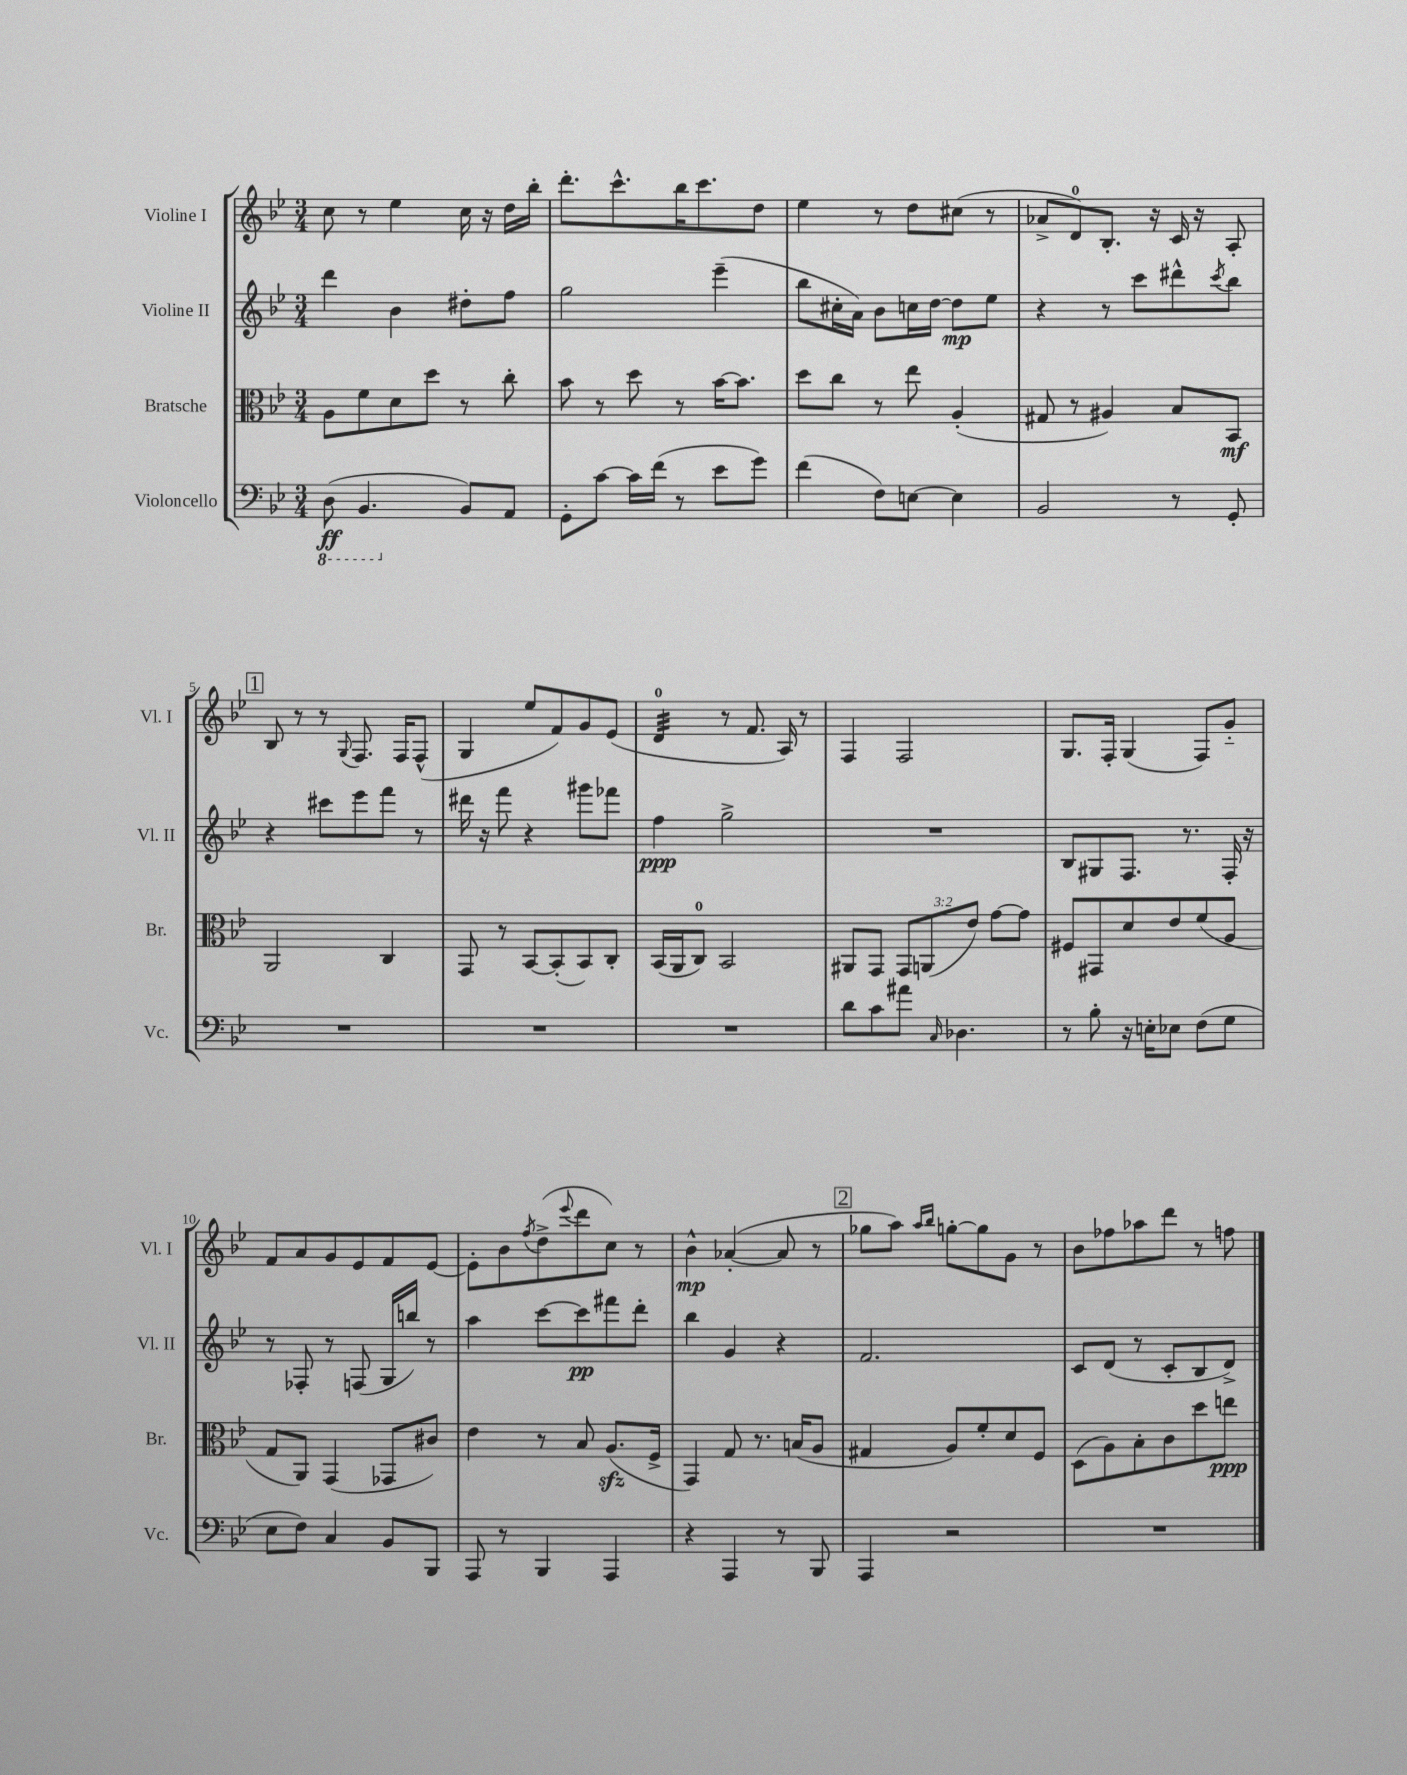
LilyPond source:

<<
\new StaffGroup <<
\new Staff = "s0" \with { instrumentName = "Violine I" shortInstrumentName = "Vl. I" } {
    \clef treble \key bes \major \numericTimeSignature \time 3/4
    c''8 r8 ees''4 c''16 r16 d''16 bes''16-. |
    d'''8.-. c'''8.-^ bes''16 c'''8. d''8 |
    ees''4 r8 d''8 cis''8( r8 |
    aes'8-> d'8-0) bes8.-. r16 c'16 r16 a8-. |
    \mark \markup { \box "1" } bes8 r8 r8 \appoggiatura { g8 } f8. f16 f8-^( |
    g4 ees''8 f'8) g'8 ees'8( |
    d'4:32-0 r8 f'8. a16) r8 |
    f4 f2 |
    g8. f16-. g4( f8) g'8-_ |
    f'8 a'8 g'8 ees'8 f'8 ees'8~ |
    ees'8-. bes'8 \acciaccatura { f''8 } d''8->( \appoggiatura { ees'''8 } d'''8 c''8) r8 |
    bes'4-^\mp aes'4~-.( aes'8 r8 |
    \mark \markup { \box "2" } ges''8 a''8) \grace { a''16 bes''16 } g''8~-. g''8 g'8 r8 |
    bes'8 fes''8 aes''8 d'''8 r8 f''8 \bar "|." |
}
\new Staff = "s1" \with { instrumentName = "Violine II" shortInstrumentName = "Vl. II" } {
    \clef treble \key bes \major \numericTimeSignature \time 3/4
    d'''4 bes'4 dis''8-. f''8 |
    g''2 ees'''4--( |
    bes''8 cis''16-. a'16) bes'8 c''16 d''16~ d''8\mp ees''8 |
    r4 r8 c'''8 dis'''8-^ \acciaccatura { c'''8 } bes''8 |
    \mark \markup { \box "1" } r4 cis'''8 ees'''8 f'''8 r8 |
    dis'''16 r16 f'''8 r4 gis'''8 fes'''8 |
    f''4\ppp g''2-> |
    R2. |
    bes8 gis8 f8. r8. f16-. r16 |
    r8 fes8-. r8 f8( g16 b''16) r8 |
    a''4 c'''8~ c'''8\pp fis'''8 d'''8-. |
    bes''4 g'4 r4 |
    \mark \markup { \box "2" } f'2. |
    c'8 d'8( r8 c'8-. bes8 d'8->) \bar "|." |
}
\new Staff = "s2" \with { instrumentName = "Bratsche" shortInstrumentName = "Br." } {
    \clef alto \key bes \major \numericTimeSignature \time 3/4 \override Staff.TupletNumber.text = #tuplet-number::calc-fraction-text
    a8 f'8 d'8 d''8 r8 c''8-. |
    bes'8 r8 d''8 r8 bes'16~ bes'8. |
    d''8 c''8 r8 ees''8 a4-.( |
    gis8 r8 ais4) bes8 bes,8\mf |
    \mark \markup { \box "1" } a,2 c4 |
    g,8 r8 bes,8~ bes,8-.( bes,8) c8-. |
    bes,16( a,16 c8-0) bes,2 |
    ais,8 g,8 \tuplet 3/2 { g,8 a,8( ees'8) } g'8~ g'8 |
    fis8 gis,8 d'8 ees'8 f'8( a8 |
    g8 a,8) g,4( ges,8 cis'8) |
    ees'4 r8 bes8 a8.\sfz( f16-> |
    g,4) g8 r8. b16( a8 |
    \mark \markup { \box "2" } gis4 a8) f'8-. d'8 f8 |
    d8( a8) bes8-. c'8 d''8 e''8\ppp \bar "|." |
}
\new Staff = "s3" \with { instrumentName = "Violoncello" shortInstrumentName = "Vc." } {
    \clef bass \key bes \major \numericTimeSignature \time 3/4
    \ottava #-1 d,8\ff( bes,,4. \ottava #0 bes,8) a,8 |
    g,8-. c'8~ c'16 f'16( r8 ees'8 g'8) |
    f'4( f8) e8~ e4 |
    bes,2 r8 g,8-. |
    \mark \markup { \box "1" } R2. |
    R2. |
    R2. |
    d'8 c'8 ais'8 \grace { c16 } des4. |
    r8 bes8-. r16 e16-. ees8 f8( g8 |
    ees8 f8) c4 bes,8 bes,,8 |
    a,,8 r8 bes,,4 a,,4 |
    r4 a,,4 r8 bes,,8 |
    \mark \markup { \box "2" } a,,4 r2 |
    R2. \bar "|." |
}
>>
>>
